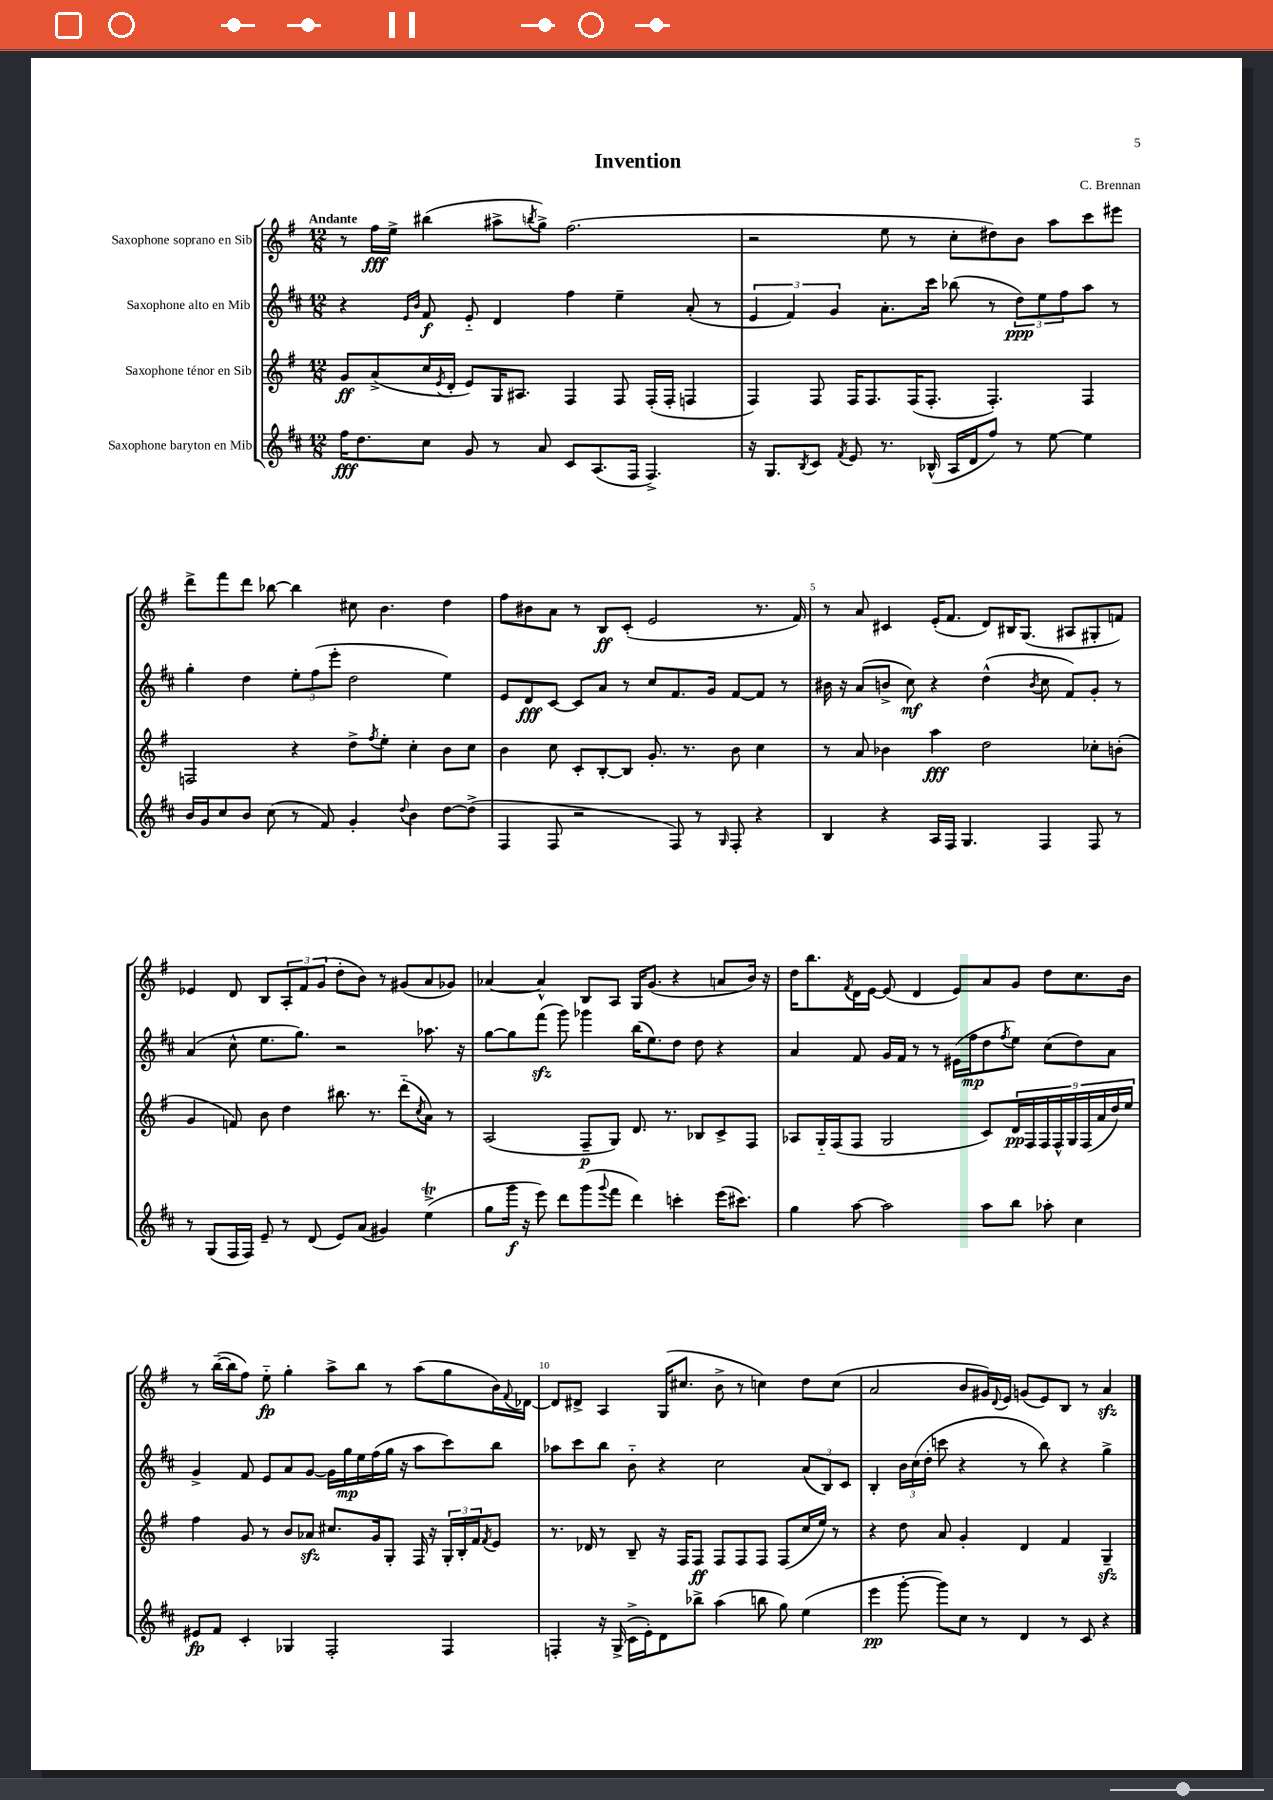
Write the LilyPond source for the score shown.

\header { title = "Invention" composer = "C. Brennan" }
<<
\new StaffGroup <<
\new Staff = "s0" \with { instrumentName = "Saxophone soprano en Sib" } {
    \clef treble \key g \major \numericTimeSignature \time 12/8 \tempo "Andante"
    r8 fis''16\fff e''16-> bis''4( ais''8-> \acciaccatura { b''8 } g''8->) fis''2.( |
    r2 e''8 r8 c''8-. dis''8) b'8 a''8 c'''8 eis'''8 |
    d'''8-> fis'''8 d'''8 bes''8~ bes''4 cis''8 b'4. d''4 |
    fis''8 bis'8 a'8 r8 b8\ff c'8-.( e'2 r8. fis'16) |
    r8 a'8 cis'4 e'16-.( fis'8. d'8) bis16 g8.( ais8 gis8-. f'8) |
    ees'4 d'8 b8 \tuplet 3/2 { a8-. fis'8 g'8( } d''8-. b'8) r8 gis'8( a'8 ges'8) |
    aes'4~ aes'4-^ b8 a8 g16 g'8.( r4 a'8 b'16) r16 |
    d''16 b''8. \acciaccatura { fis'8 } d'16 e'16~ e'8( d'4 e'8) a'8 g'8 d''8 c''8. b'16 |
    r8 b''16~--( b''16 fis''8) e''8-_\fp g''4-. a''8-> b''8 r8 a''8( g''8 b'16) \appoggiatura { fis'8 } des'16~ |
    des'8 dis'8-> a4 g16( cis''8. b'8-> r8 c''4) d''8 c''8( |
    a'2 b'8 gis'16) \appoggiatura { d'8 } e'16 g'8( e'8) b8 r8 a'4\sfz \bar "|." |
}
\new Staff = "s1" \with { instrumentName = "Saxophone alto en Mib" } {
    \clef treble \key d \major \numericTimeSignature \time 12/8
    r4 \grace { e'16 b'16 } fis'8\f e'8-_ d'4 fis''4 e''4-- a'8-.( r8 |
    \tuplet 3/2 { e'4 fis'4) g'4 } a'8.-. cis'''16 bes''8( r8 \tuplet 3/2 { d''8\ppp) e''8 fis''8 } a''8 r8 |
    g''4-. d''4 \tuplet 3/2 { e''8-. fis''8( e'''8-. } d''2 e''4) |
    e'8 d'8\fff cis'8~ cis'8 a'8 r8 cis''8 fis'8. g'16 fis'8~ fis'8 r8 |
    bis'16 r16 a'8( b'8-> cis''8\mf) r4 d''4-^( \acciaccatura { b'8 } cis''8 fis'8) g'8-. r8 |
    a'4( cis''8-^ e''8. g''8.) r2 aes''8. r16 |
    g''8~ g''8 fis'''8\sfz( g'''8) ges'''4 b''16( e''8.) d''8 d''8 r4 |
    a'4 fis'8 g'16 fis'16 r8 r8 eis'16( fis''16\mp d''8 \acciaccatura { fis''8 } e''8) cis''8( d''8) a'8 |
    g'4-> fis'8 e'8 a'8 g'8~ g'16 g''16\mp e''16 fis''16( g''16 r16 a''8 cis'''8) b''8 |
    aes''8 cis'''8 b''8 b'8-_ r4 cis''2 \tuplet 3/2 { a'8( b8) cis'8 } |
    b4-. \tuplet 3/2 { b'16 cis''16( d''16-. } c'''8 r4 r8 b''8) r4 g''4-> \bar "|." |
}
\new Staff = "s2" \with { instrumentName = "Saxophone ténor en Sib" } {
    \clef treble \key g \major \numericTimeSignature \time 12/8
    g'8\ff a'8->( c''16 \acciaccatura { e'8 } d'16-. e'8) g16 ais8. fis4 fis8 fis16-.( fis16-. f4 |
    fis4) fis8 fis16 fis8. fis16( fis8.-. fis4.-.) fis4 |
    f2 r4 d''8-> \acciaccatura { fis''8 } e''8-. c''4-. b'8 c''8 |
    b'4 c''8 c'8-. b8~-. b8 g'8.-. r8. b'8 c''4 |
    r8 a'8 bes'4 a''4\fff d''2 ces''8-. b'8-.( |
    g'4 f'8) b'8 d''4 bis''8. r8. d'''8-_( \acciaccatura { c''8 } a'8) r8 |
    a2( fis8--\p g8) d'8. r8. bes8 c'8-> fis8 |
    aes8 g16-_ fis16( fis8 g2 c'8) \tuplet 9/8 { d'16\pp fis16 fis16 fis16-^ g16 fis16( a'16 d''16) e''16 } |
    fis''4 g'8 r8 b'8 aes'8\sfz cis''8. g'16 g8-. fis16 r16 \tuplet 3/2 { g16-. b16-. fis'16 } \acciaccatura { fis'8 } e'8 |
    r8. des'16 r8 b8-- r16 fis16 fis8\ff fis8 fis8 fis8 fis8( c''16 e''16) r8 |
    r4 d''8 a'8 g'4-. d'4 fis'4 g4--\sfz \bar "|." |
}
\new Staff = "s3" \with { instrumentName = "Saxophone baryton en Mib" } {
    \clef treble \key d \major \numericTimeSignature \time 12/8
    fis''16\fff d''8. cis''8 g'8 r8 a'8 cis'8 a8.( fis16 fis4.->) |
    r16 g8. \acciaccatura { b8 } cis'8 \acciaccatura { fis'8 } e'8 r8. bes16-^( a16 d'16 fis''8) r8 e''8~ e''4 |
    b'16 g'16 cis''8 b'8 cis''8( r8 fis'8) g'4-. \appoggiatura { d''8 } b'4 d''8~ d''8->( |
    fis4 fis8 r2 fis8) r8 \grace { g16 } fis8-. r4 |
    b4 r4 a16 fis16 g4. fis4 fis8 r8 |
    r8 g8( fis16 fis16) e'8-- r8 d'8( e'8) a'8( gis'4) e''4->\trill( |
    g''8 g'''16\f r16 e'''8) d'''8 g'''8( \appoggiatura { g'''8 } fis'''8 d'''4) c'''4-. e'''16( cis'''8.) |
    g''4 a''8~ a''2 a''8 b''8 aes''8-. cis''4 |
    eis'8\fp fis'8 cis'4-. ges4 fis2-. fis4 |
    f4-. r16 g16->( cis'16-> e'16-.) d'8 bes''8-> a''4( b''8 g''8) e''4( |
    e'''4\pp g'''8~-. g'''8) cis''8 r8 d'4 r8 cis'8 r4 \bar "|." |
}
>>
>>
\layout { \context { \Score \override BarNumber.break-visibility = ##(#f #t #t) barNumberVisibility = #(every-nth-bar-number-visible 5) } }
